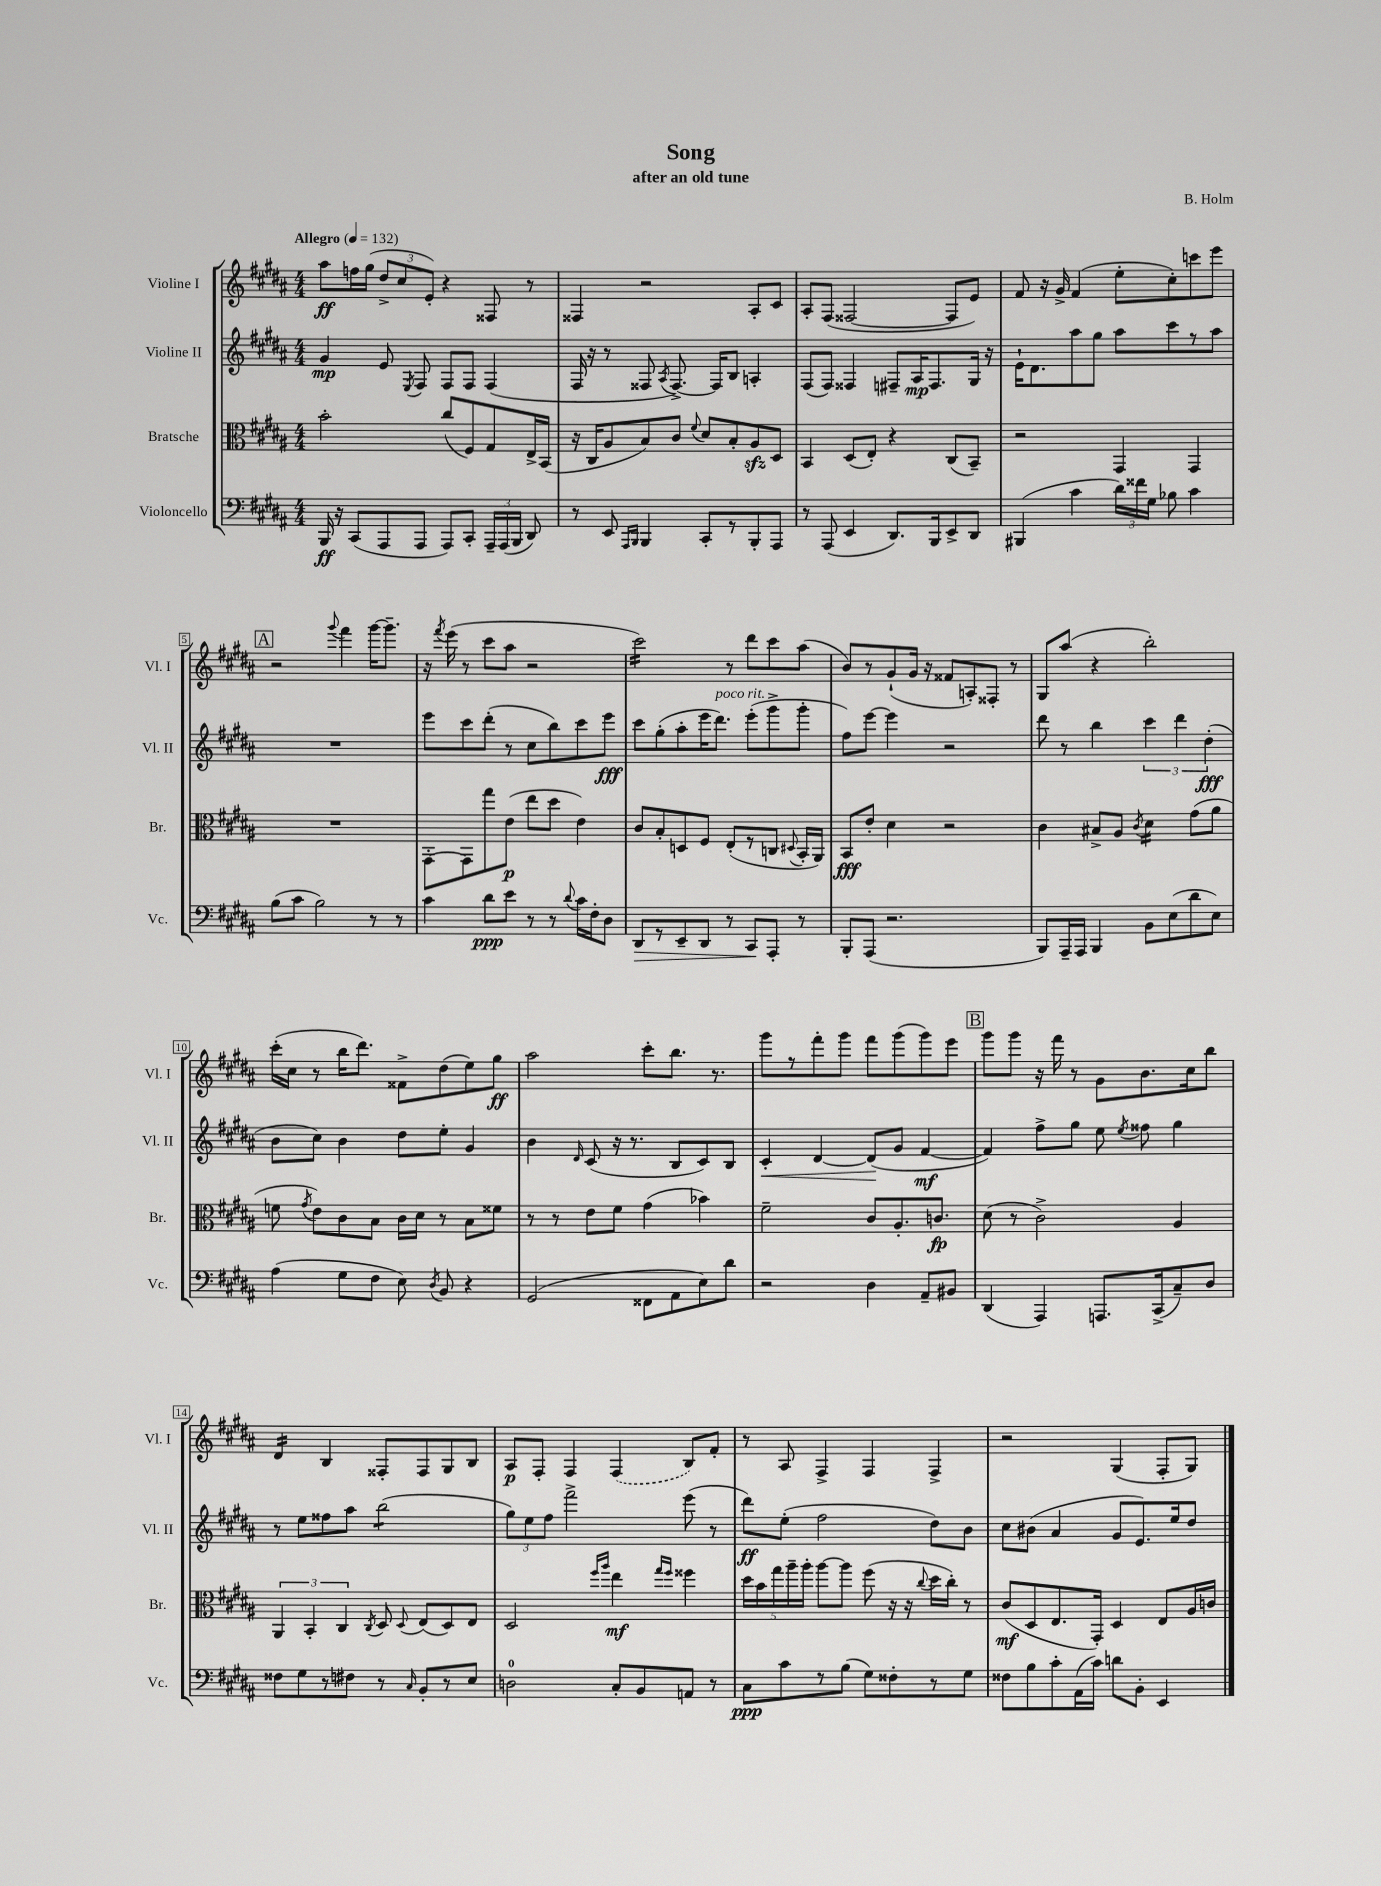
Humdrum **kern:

**kern	**kern	**kern	**kern
*staff4	*staff3	*staff2	*staff1
*clefF4	*clefC3	*clefG2	*clefG2
*k[f#c#g#d#a#]	*k[f#c#g#d#a#]	*k[f#c#g#d#a#]	*k[f#c#g#d#a#]
*M4/4	*M4/4	*M4/4	*M4/4
*MM132	*MM132	*MM132	*MM132
16BBB	2b'	4g#	8aa#
16r	.	.	.
(8CC#	.	.	16ff
.	.	.	(16gg#
8AAA#	.	8e	12dd#^
.	.	.	12cc#
.	.	8qE	.
8AAA#	.	8F#	.
.	.	.	12e')
8AAA#)	(8cc#	8F#	4r
8CC#'	8F#)	8F#	.
24AAA#~	8G#	(4F#	8F##
(24AAA#	.	.	.
24BBB	.	.	.
8DD#)	16E^	.	8r
.	(16BB	.	.
=	=	=	=
8r	16r	16F#	4F##
.	16C#	16r	.
8EE	8A#	8r	.
16qqAAA#	.	.	.
16qqBBB	.	.	.
4BBB	8B)	8F##	2r
.	.	8qA#	.
.	8c#	[8.F##^)	.
.	8qqf#	.	.
8CC#'	8d#	.	.
.	.	16F##]	.
8r	8B'	8B	.
8BBB'	8A#	4A'	8A#'
8AAA#	8D#	.	8c#
=	=	=	=
8r	4BB	(8F#	8A#'
(8AAA#	.	8F#)	(8F#
4EE	(8D#	4F##	[2F##
.	8E')	.	.
8.DD#)	4r	8F#~	.
.	.	16A#	.
16BBB	.	8.F#	.
8EE^	(8C#	.	8F##]
8DD#	8BB~)	16G#	8e)
.	.	16r	.
=	=	=	=
(4BBB#	2r	16e`	8f#
.	.	8.d#	.
.	.	.	16r
.	.	.	16g#^
4c#	.	8aa#	(4f#
.	.	8gg#	.
24d#)	4GG#	8aa#	8ee'
24f##	.	.	.
24G#	.	.	.
8B-	.	8ccc#	8cc#')
4c#	4GG#	8r	8ccc
.	.	8aa#	8eee
=	=	=	=
(8B	1r	1r	2r
8c#	.	.	.
2B)	.	.	.
.	.	.	8qqggg#
.	.	.	4fff#
8r	.	.	[16ggg#
.	.	.	8.ggg#~]
8r	.	.	.
=	=	=	=
4c#	[8GG#'	8eee	16r
.	.	.	8qfff#
.	.	.	(16eee
.	8GG#]	8ccc#	8r
8d#	8gg#	(8ddd#'	8ccc#
8e	(8e	8r	8aa#
8r	8ee	8cc#	2r
8r	8dd#	8bb)	.
8qqd#	.	.	.
16c#	4e)	8ccc#	.
16F#'	.	.	.
8D#	.	8eee	.
=	=	=	=
8DD#	8c#	8ccc#	2ccc#)
8r	8B'	(8gg#'	.
8EE~	8D	8aa#'	.
8DD#	8F#	16eee	.
.	.	8.ddd#)	.
8r	(8E'	.	8r
8CC#	8r	(8eee'	8ddd#
8AAA#'	8C	8ggg#^	8ccc#
.	8qqD#	.	.
8r	16BB'	8ggg#'	(8aa#
.	16AA#)	.	.
=	=	=	=
8BBB'	8BB	8ff#)	8b)
(8AAA#	8e'	[8eee	8r
2.r	4d#	4eee]	(8g#`
.	.	.	16g#
.	.	.	16r
.	2r	2r	8f##
.	.	.	8A')
.	.	.	8F##'
.	.	.	8r
=	=	=	=
8BBB)	4c#	8ddd#	8G#
16AAA#~	.	8r	(8aa#
16AAA#	.	.	.
4BBB	8B#^	4bb	4r
.	8A#	.	.
.	8qc#	.	.
8BB	4d#	6ccc#	2bb')
(8E	.	.	.
.	.	6ddd#	.
8d#	(8g#	.	.
.	.	(6dd#'	.
8E)	8a#	.	.
=	=	=	=
(4A#	8f	8b	(16ccc#'
.	.	.	16cc#
.	8qg#	.	.
.	8e)	8cc#)	8r
8G#	8c#	4b	16bb
.	.	.	8.ddd#)
8F#	8B	.	.
8E)	16c#	8dd#	8f##^
.	16d#	.	.
8qD#	.	.	.
8BB	8r	8ee'	(8dd#
4r	8B	4g#	8ee)
.	8f##	.	8gg#
=	=	=	=
(2GG#	8r	4b	2aa#
.	8r	.	.
.	.	16qqd#	.
.	8e	(8c#	.
.	8f#	16r	.
.	.	8.r	.
8FF##	(4g#	.	8ccc#'
8AA#	.	8B	8.bb
8E)	4b-)	8c#)	.
.	.	.	8.r
8d#	.	8B	.
=	=	=	=
2r	2f#~	4c#'	8ggg#
.	.	.	8r
.	.	[4d#	8fff#'
.	.	.	8ggg#
4D#	8c#	(8d#]	8fff#
.	8.A#'	8g#	(8ggg#
8AA#~	.	[4f#	8ggg#)
.	8.c	.	.
8BB#	.	.	8eee
=	=	=	=
(4DD#	(8d#	4f#])	8ggg#
.	8r	.	8ggg#
4AAA#)	2c#^)	8ff#^	16r
.	.	.	16fff#
.	.	8gg#	8r
8.AAA	.	8ee	8g#
.	.	8qee	.
.	.	8ff##	8.b
(16CC#^	.	.	.
8C#~)	4A#	4gg#	.
.	.	.	16cc#
8D#	.	.	8bb
=	=	=	=
8F##	6AA#	8r	4d#
8G#	.	8ee	.
.	6BB'	.	.
8r	.	8ff##	4B
.	6C#	.	.
8F#	.	8aa#	.
.	8qC#	.	.
8r	8D#	(2bb	8F##'
16qqC#	8qqD#	.	.
8BB'	(8E	.	8F##
8r	8D#)	.	8G#
8E	8E	.	8B
=	=	=	=
2D	2D#	12gg#)	8A#
.	.	12ee	.
.	.	.	8F#'
.	.	12ff#	.
.	.	2fff#^	4F#
.	16qqff#	.	.
.	16qqaa#	.	.
8C#'	4ee	.	(4F#
8BB	.	.	.
.	16qqgg#	.	.
.	16qqff#	.	.
8AA	4ff##	(8eee	8B)
8r	.	8r	8f#'
=	=	=	=
8C#	20dd#	8ddd#)	8r
.	20b	.	.
.	20gg#	.	.
8c#	.	(8ee'	8A#
.	20aa#~	.	.
.	20aa#'	.	.
8r	[8aa#	2ff#	4F#^
(8B	8aa#]	.	.
8G#)	(8ff#	.	4F#
8F##'	16r	.	.
.	16r	.	.
.	8qqcc#	.	.
8r	16dd#	8dd#)	4F#^
.	16cc#')	.	.
8G#	8r	8b	.
=	=	=	=
8F##	(8c#	8cc#	2r
8B	8D#	(8b#	.
8c#'	8.E	4a#	.
(16AA#	.	.	.
16c#)	16GG#')	.	.
8d	4D#	8g#	(4G#
8BB'	.	8.e)	.
4EE	8E	.	8F#'
.	.	16ee	.
.	16A#	8dd#	8G#)
.	16c	.	.
==	==	==	==
*-	*-	*-	*-
